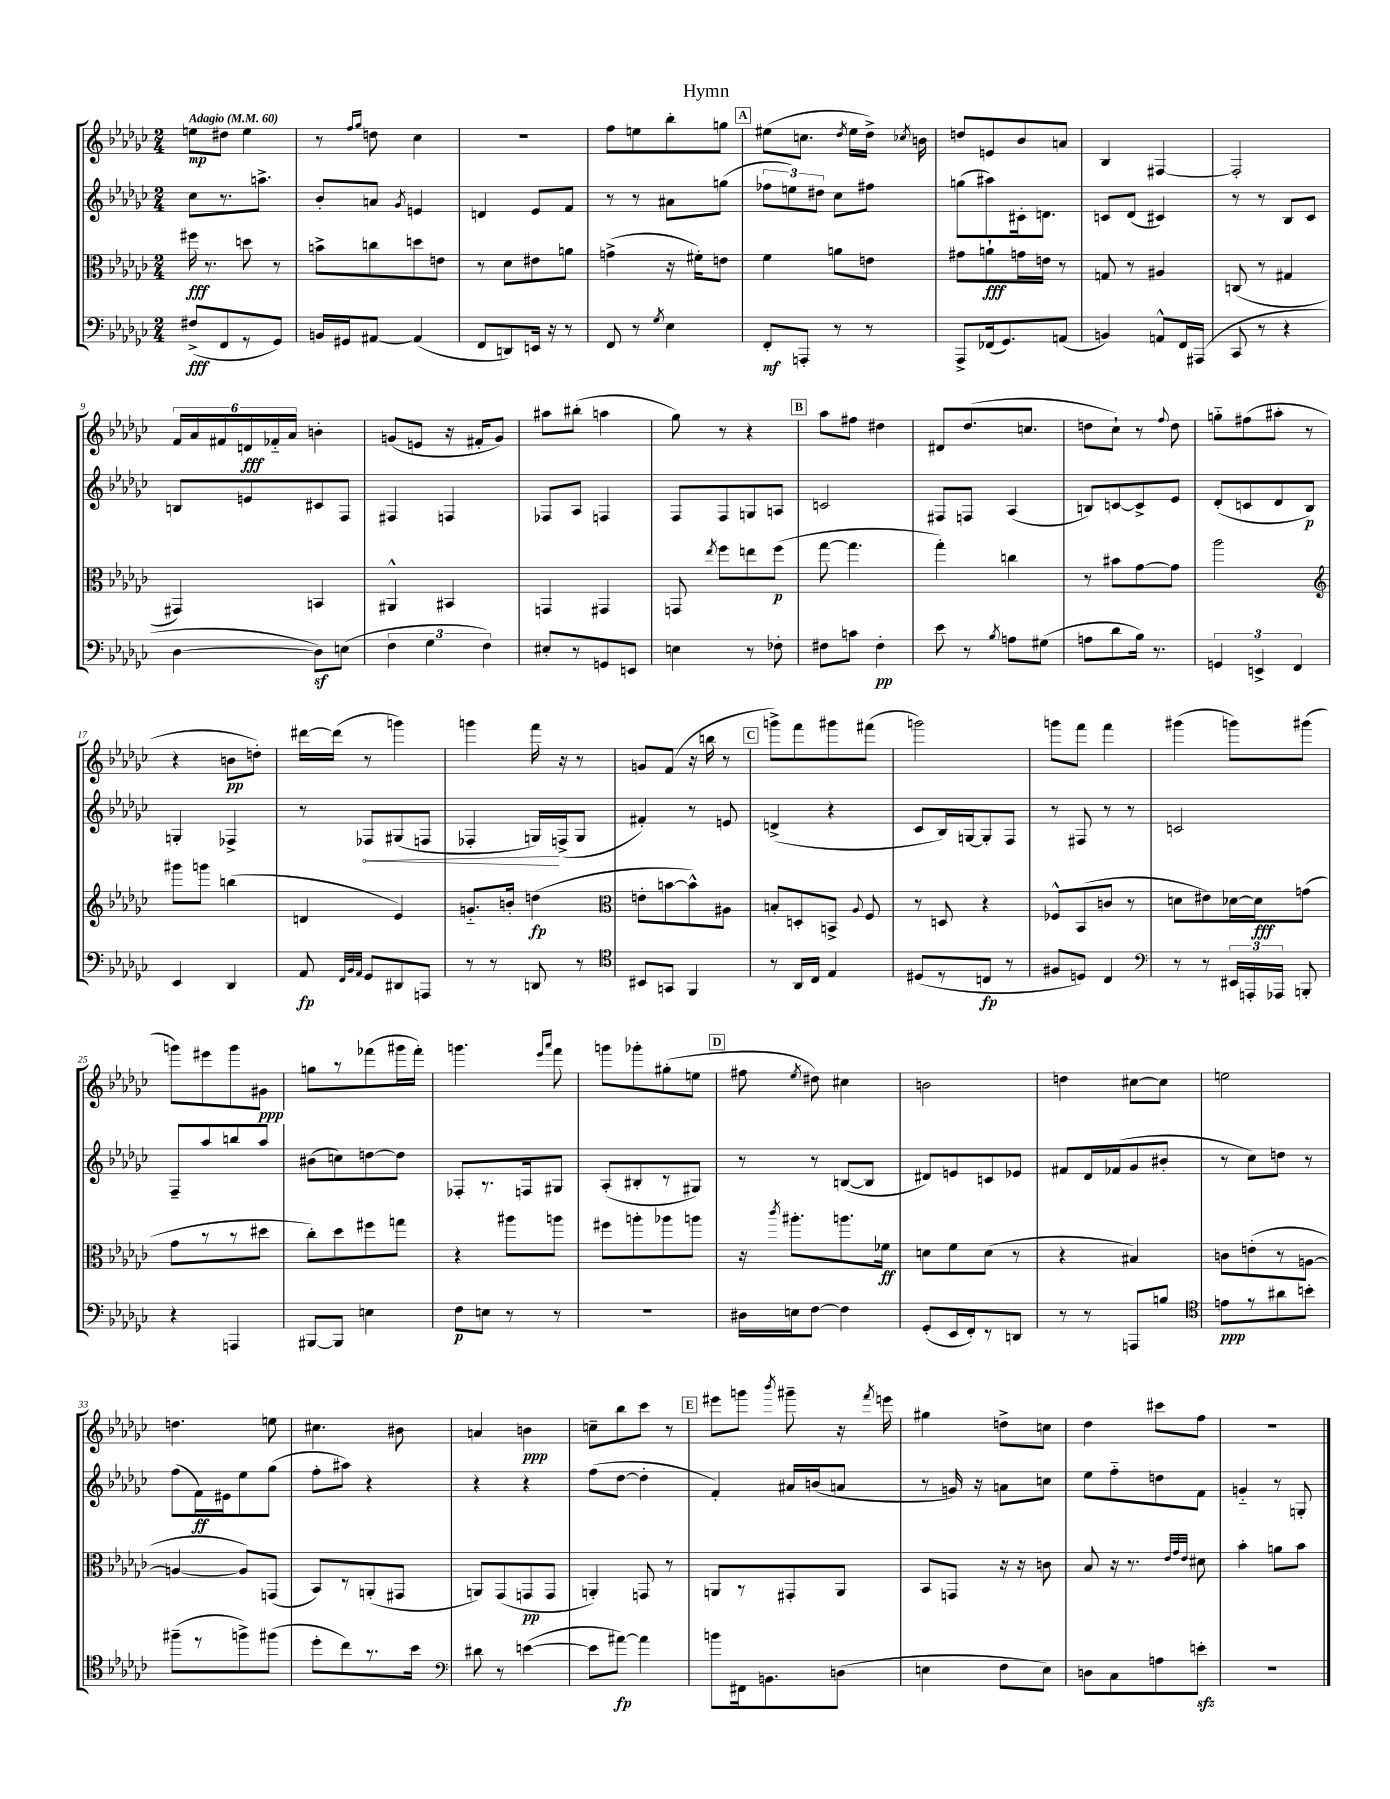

**kern	**kern	**kern	**kern
*staff4	*staff3	*staff2	*staff1
*clefF4	*clefC3	*clefG2	*clefG2
*k[b-e-a-d-g-c-]	*k[b-e-a-d-g-c-]	*k[b-e-a-d-g-c-]	*k[b-e-a-d-g-c-]
*M2/4	*M2/4	*M2/4	*M2/4
*MM60	*MM60	*MM60	*MM60
(8F#^	16ff#	8cc-	8ee
.	8.r	.	.
8FF	.	8.r	8dd#
8r	8dd	.	4ee
.	.	8.aa^	.
8GG-)	8r	.	.
=	=	=	=
16BB	8b^	8b-'	8r
16GG#	.	.	.
.	.	.	16qqff
.	.	.	16qqgg-
[8AA#	8cc	8a	8dd
.	.	8qg-	.
(4AA#]	8dd	4e	4cc-
.	8e	.	.
=	=	=	=
8FF	8r	4d	2r
8DD)	8d-	.	.
16EE	8e#	8e-	.
16r	.	.	.
8r	8a	8f	.
=	=	=	=
8FF	(4g^	8r	8ff
8r	.	8r	8ee
8qG-	.	.	.
4E-	16r	8a#	8bb-'
.	16f#')	.	.
.	8e	(8gg	8gg
=	=	=	=
8FF'	4f	12ff-	(8ee#
.	.	12ee)	.
8AAA'	.	.	8.cc
.	.	12dd#	.
8r	8a	8cc-	.
.	.	.	8qdd-
.	.	.	16ee#
8r	8e	8ff#	16dd-^)
.	.	.	8qcc-
.	.	.	16b
=	=	=	=
8AAA-^	8g#	(8gg	8dd
(16FF-	8a`	8aa#)	8e
8.GG-)	.	.	.
.	16g	16c#'	8b-
.	16e	8.d	.
(8AA	8r	.	8a
=	=	=	=
4BB)	8G	8c	4B-
.	8r	(8d-	.
8AA^^	4A#	4c#)	[4F#
16FF	.	.	.
(16AAA#	.	.	.
=	=	=	=
8CC-	(8C	8r	2F#']
8r	8r	8r	.
4r	4G#	8B-	.
.	.	8c-	.
=	=	=	=
[4D-	4GG#)	8B	24f
.	.	.	24a-
.	.	.	24f#
.	.	8e	24d
.	.	.	24f-'~
.	.	.	24a-
8D-])	4BB	8c#	4b'
(8E	.	8F	.
=	=	=	=
6F	4AA#^^	4F#	(8g
.	.	.	8e
6G-	.	.	.
.	4BB#	4F	16r
.	.	.	16f#'
6F)	.	.	.
.	.	.	8g)
=	=	=	=
8E#'	4GG	8F-	8aa#
8r	.	8A-	(8bb#'
8GG	4GG#	4F	4aa
8EE	.	.	.
=	=	=	=
4E	8GG	8F	8gg-)
.	8qee-	.	.
.	8ff	8F	8r
8r	8ee	8G	4r
8F-'	(8ff	8A	.
=	=	=	=
8F#	[8gg-	2c	8aa-
8c	4.gg-]	.	8ff#
4F#'	.	.	4dd#
=	=	=	=
8e-	4gg-')	8F#	8d#
8r	.	8F	(8.dd-
8qB-	.	.	.
8A	4cc	(4A-	.
.	.	.	8.cc
(8G#	.	.	.
=	=	=	=
8A	8r	8B)	8dd
8d-	8b#	[8c	8cc-`)
16B-)	[8g-	8c^]	8r
8.r	.	.	.
.	.	.	8qqff
.	8g-]	8e-	8dd
=	=	=	=
6GG	2aa-	(8d-'	8gg'~
.	.	8c	(8ff#
6EE^	.	.	.
.	.	8d-	8aa#'
6FF	.	.	.
.	.	8B-)	8r
=	=	=	=
*	*clefG2	*	*
4EE-	8ggg#	4G'	4r
.	8ggg	.	.
4DD-	(4bb	4F-^	8b
.	.	.	8dd')
=	=	=	=
8AA-	4d	8r	[16ddd#
.	.	.	(16ddd#]
32qqFF	.	.	.
32qqBB-	.	.	.
32qqAA-	.	.	.
8GG-	.	8F-	8r
8DD#	4e-)	(8G#	4ggg)
8AAA	.	8F	.
=	=	=	=
8r	8.g'~	4F-'	4ggg
8r	.	.	.
.	16b'	.	.
8DD	(4dd	16G)	16fff
.	.	(16F^	16r
8r	.	8G	8r
=	=	=	=
*clefC4	*clefC3	*	*
8BB#	8e'	4f#')	8g
8GG	[8b	.	(8f
4FF	8b^^])	8r	16r
.	.	.	16bb
.	8A#	8e	8r
=	=	=	=
8r	8B'	(4d^	8ggg^)
16AA-	8D'	.	8fff
16C-	.	.	.
4E-	8BB^	4r	8ggg#
.	8qqA-	.	.
.	8F	.	(8fff#
=	=	=	=
(8D#	8r	8c-	2ggg)
8r	8D	16B-)	.
.	.	[16G	.
8C	4r	8G']	.
8r	.	8F	.
=	=	=	=
8F#	8F-^^	8r	8ggg
8D)	(8BB-	8F#	8fff
4C-	8c	8r	4fff
.	8r	8r	.
=	=	=	=
*clefF4	*	*	*
8r	8d	2c	(4ggg#
8r	8e#)	.	.
24EE#	[16d-	.	8ggg)
24AAA'	.	.	.
.	16d-]	.	.
24AAA-	.	.	.
8BBB'	(8g	.	(8ggg#
=	=	=	=
4r	8g-	8F~	8ggg)
.	8r	8aa-	8eee#
4AAA	8r	8bb	8ggg
.	8dd#	8aa-	8g#
=	=	=	=
[8BBB#	8cc-')	(8b#	8gg
8BBB#]	8dd-	8cc)	8r
4E	8ff#	[8dd	(8fff-
.	8gg	8dd]	16ggg#
.	.	.	16fff-')
=	=	=	=
8F	4r	8F-'	4.ggg
8E	.	8.r	.
8r	8aa#	.	.
.	.	16F	.
.	.	.	16qqeee-
.	.	.	16qqaaa-
8r	8aa	8G#	8fff
=	=	=	=
2r	8ff#	(8A-'	8ggg
.	8aa'	8B#'	8ggg-'
.	8aa-	8r	(8gg#'
.	8aa	8G#)	8ee
=	=	=	=
16D#	16r	8r	8ff#
.	8qccc-	.	.
16E	8.aa#'	.	.
.	.	.	8qee-
[8F	.	8r	8dd#)
4F]	8.aa	([8B	4cc#
.	.	8B]	.
.	16f-	.	.
=	=	=	=
(8GG-'	8d	8d#)	2b
16EE-	8f	8e	.
16FF')	.	.	.
8r	(8d	8c	.
8DD	8r	8e-	.
=	=	=	=
8r	4r	8f#	4dd
8r	.	16d-	.
.	.	(16f-	.
8AAA	4B#)	8g-	[8cc#
8B	.	8b#'	8cc#]
=	=	=	=
*clefC4	*	*	*
8e	8c	8r	2ee
8r	(8e'	8cc-)	.
8a#	8r	8dd	.
8b'	[8A	8r	.
=	=	=	=
(8ff#~	4A_	(8ff	4.dd
8r	.	16f)	.
.	.	16e#	.
8ff^)	8A])	8ee-	.
(8ff#	(8GG	(8gg-	8ee
=	=	=	=
8dd-'	8BB-)	8ff'	4.cc#
8cc-)	8r	8aa#)	.
8.r	(8AA'	4r	.
.	8GG#	.	8b#
16b-	.	.	.
=	=	=	=
*clefF4	*	*	*
8d#	8AA)	4r	4a
8r	(8GG-	.	.
([4e	8GG	4r	4b
.	8GG	.	.
=	=	=	=
8e]	4AA')	(8ff	8cc~
[8a#)	.	[8dd-	8bb-
4a#]	8GG	4dd-']	8ccc-
.	8r	.	8r
=	=	=	=
8b	8AA	4f')	8eee#
16FF#	8r	.	8ggg
8.BB	.	.	.
.	.	.	8qbbb-
.	8GG#'	16a#	8ggg#~
.	.	(16b	.
(8D	8AA	8a	16r
.	.	.	8qfff
.	.	.	16eee
=	=	=	=
4E	8BB-	8r	4gg#
.	8GG	16g)	.
.	.	16r	.
8F	16r	8a	8dd^
.	16r	.	.
8E)	8c	8cc	8cc
=	=	=	=
8D	8B-	8ee-	4dd-
8C-	16r	8ff'~	.
.	8.r	.	.
8A	.	8dd	8ccc#
.	32qqe-	.	.
.	32qqg-	.	.
.	32qqe-	.	.
8e'	8d#	8f	8ff
=	=	=	=
2r	4b-'	4g'~	2r
.	8a	8r	.
.	8b-	8G'	.
==	==	==	==
*-	*-	*-	*-
